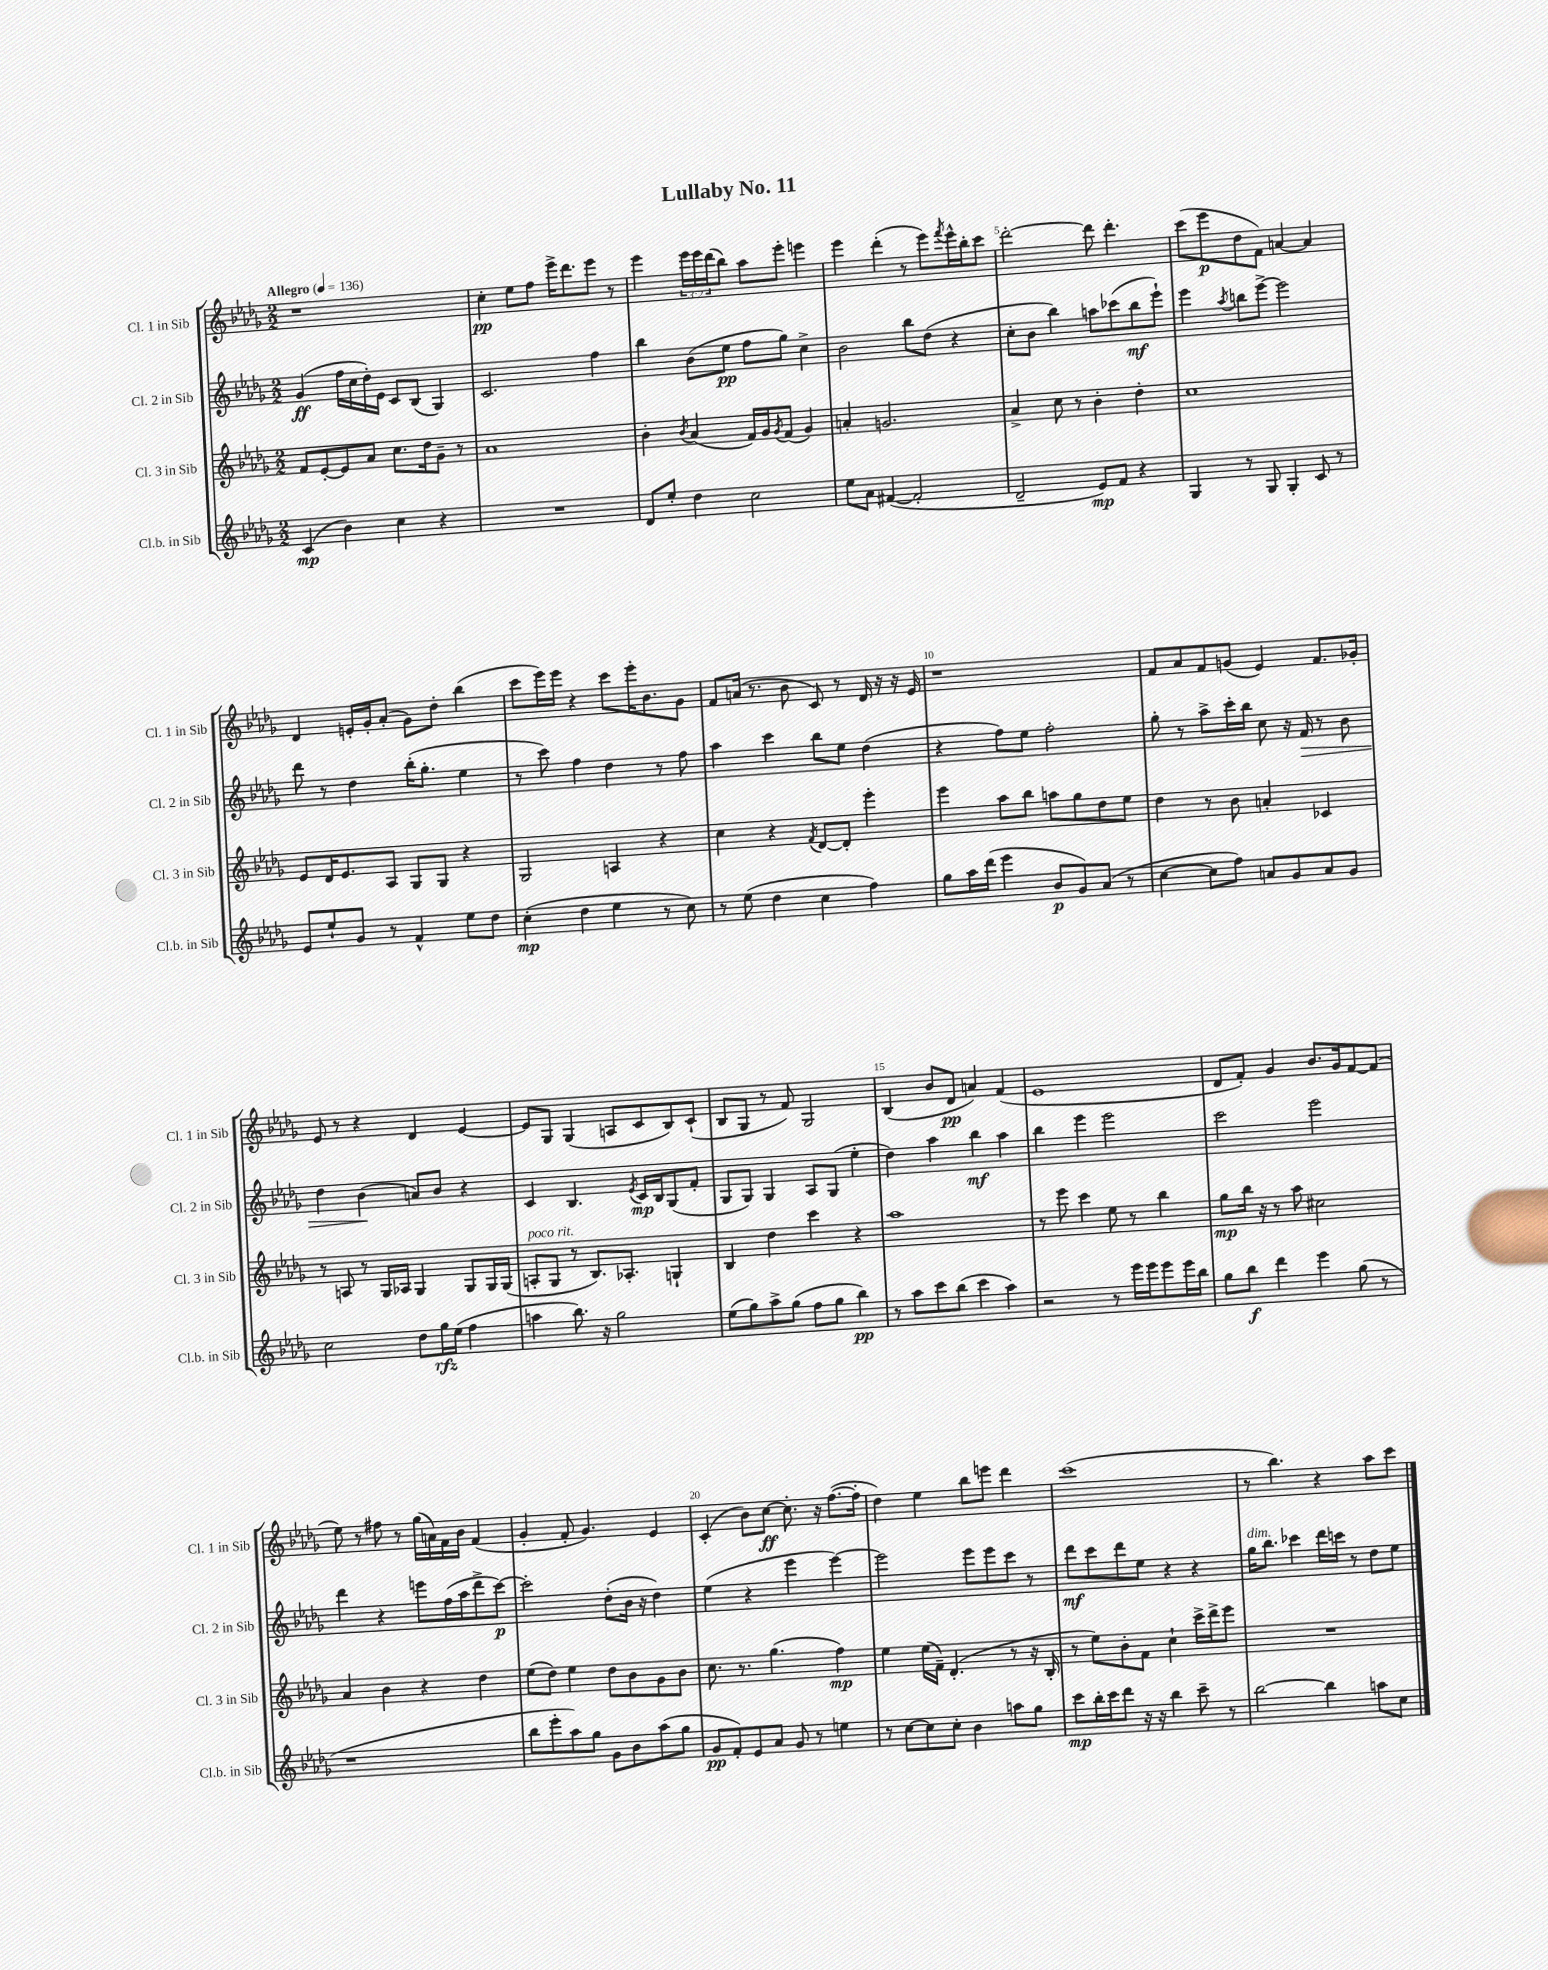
\header { title = "Lullaby No. 11" }
<<
\new StaffGroup <<
\new Staff = "s0" \with { instrumentName = "Cl. 1 in Sib" shortInstrumentName = "Cl. 1 in Sib" } {
    \clef treble \key des \major \numericTimeSignature \time 2/2 \override Staff.TupletNumber.text = #tuplet-number::calc-fraction-text \tempo "Allegro" 4 = 136
    r1 |
    c''4-.\pp ees''8 f''8 ees'''16-> des'''8. ees'''8 r8 |
    ees'''4 \tuplet 3/2 { ees'''16 ees'''16 des'''16( } bes''8) aes''8 ees'''8-. e'''4 |
    ees'''4 des'''4-.( r8 ees'''8) \acciaccatura { f'''8 } ees'''16-^ bes''16-. c'''8 |
    des'''2~-. des'''8 des'''4.-. |
    c'''8( ees'''8\p des''8 f'8) a'4~ a'4 |
    des'4 e'16-. ges'16-. aes'8-.( ges'8) des''8-. bes''4( |
    c'''8 ees'''16) ees'''16 r4 c'''8 ees'''16-. bes'8. ges'8 |
    f'8 a'16( r8. bes'8 c'8) r8 des'16 r16 r16 ees'16 |
    r1 |
    f'8 aes'8 f'8 g'8( ees'4) f'8. ges'16-. |
    ees'8 r8 r4 des'4 ees'4~ |
    ees'8 ges8 ges4( a8 c'8 bes8) c'8-!( |
    bes8 ges8 r8 f'8) ges2 |
    bes4( bes'8 des'8\pp a'4) f'4( |
    ees'1 |
    des'8 f'8-.) ges'4 bes'8. ges'16 f'8~ f'8( |
    ees''8) r8 fis''8 r8 ges''16( a'16) f'16 bes'16 f'4( |
    ges'4-. f'8-. ges'4.) ees'4 |
    c'4-.( bes'8) c''8~\ff c''8.-. r16 f''8.~( f''16-. |
    des''4) ees''4 bes''8 e'''8 des'''4 |
    c'''1( |
    r8 bes''4.) r4 aes''8 c'''8 \bar "|." |
}
\new Staff = "s1" \with { instrumentName = "Cl. 2 in Sib" shortInstrumentName = "Cl. 2 in Sib" } {
    \clef treble \key des \major \numericTimeSignature \time 2/2
    ges'4\ff( f''16 c''16 des''16-.) ees'16 c'8 bes8( ges4) |
    c'2. f''4 |
    bes''4 bes'8( ees''8\pp f''8 ges''8) c''4-> |
    bes'2 bes''8 des''8( r4 |
    c''8-. bes'8 bes''4) a''8 ces'''8( bes''8\mf ees'''8-!) |
    ees'''4 \acciaccatura { aes''8 } b''8 ees'''8~-> ees'''2 |
    des'''8 r8 des''4 bes''16-.( ges''8.-. ees''4 |
    r8 c'''8) f''4 des''4 r8 f''8 |
    aes''4 c'''4 bes''8 ees''8 des''4( |
    r4 f''8) ees''8 f''2-. |
    ges''8-. r8 aes''8-> c'''16-. bes''16 c''8 r16 f'16\> r8 bes'8 |
    des''4 bes'4\!( a'8) bes'8 r4 |
    c'4 bes4. \acciaccatura { ees'8 } c'16\mp bes16 ges8( f'8-. |
    ges8 ges8) ges4 aes8 ges8( ees''4-. |
    des''4) aes''4 bes''4\mf aes''4 |
    bes''4 ees'''4 ees'''2 |
    c'''2 ees'''2 |
    des'''4 r4 e'''8 f''16( aes''16 des'''8-> c'''8~\p) |
    c'''2-. des''8-.( bes'16 r16 des''4) |
    ees''4( r4 ees'''4 ees'''4~) |
    ees'''2 ees'''8 ees'''8 c'''8 r8 |
    des'''8\mf c'''8 des'''8 ees''8 r4 r4 |
    ges''16^\markup { \italic "dim." } bes''8. ces'''4 des'''16 c'''16 r8 des''8 ees''8 \bar "|." |
}
\new Staff = "s2" \with { instrumentName = "Cl. 3 in Sib" shortInstrumentName = "Cl. 3 in Sib" } {
    \clef treble \key des \major \numericTimeSignature \time 2/2
    f'8 ees'8~-. ees'8 aes'8 c''8. des''16 ges'8-- r8 |
    aes'1 |
    bes'4-. \acciaccatura { bes'8 } aes'4( f'16) ges'16 \acciaccatura { ges'8 } f'8( ges'4) |
    a'4-. g'2. |
    aes'4-> c''8 r8 bes'4-. des''4-. |
    c''1 |
    ees'8 des'16 ees'8. aes8 ges8 ges8 r4 |
    ges2 a4 r4 |
    c''4 r4 \acciaccatura { f'8 } des'8~ des'8-. ees'''4-. |
    ees'''4 aes''8 bes''8 a''8 ges''8 des''8 ees''8 |
    des''4 r8 bes'8 a'4-. ces'4 |
    r8 a8 r8 ges16 aes16 ges4 ges8 ges16 ges16( |
    a8-.^\markup { \italic "poco rit." } ges8 r8 bes8.) aes8.-. g4-! |
    bes4 des''4 c'''4 r4 |
    aes''1 |
    r8 ees'''8 c'''4 ees''8 r8 bes''4 |
    ges''8\mp bes''16 r16 r8 aes''8 cis''2 |
    aes'4 bes'4 r4 des''4 |
    ees''8( des''8) ees''4 des''8 bes'8 ges'8 bes'8 |
    c''8. r8. ges''4.( f''4\mp) |
    ees''4 ees''16( f'16--) des'4.-.( r8 r16 bes16-. |
    r8 ees''8) bes'8-. f'8 c''4-! c'''16-> des'''16-> ees'''8 |
    R1 \bar "|." |
}
\new Staff = "s3" \with { instrumentName = "Cl.b. in Sib" shortInstrumentName = "Cl.b. in Sib" } {
    \clef treble \key des \major \numericTimeSignature \time 2/2
    c'4\mp( bes'4) c''4 r4 |
    R1 |
    des'8 ees''8-. des''4 c''2 |
    ees''8 aes'8 fis'4~( fis'2-. |
    des'2-- ees'8\mp) f'8 r4 |
    ges4 r8 ges8 ges4-. c'8 r8 |
    ees'8 ees''8-! ges'8 r8 f'4-^ ees''8 des''8 |
    c''4-.\mp( des''4 ees''4 r8 c''8) |
    r8 ees''8( des''4 c''4 f''4) |
    ges''8 aes''16 des'''16( ees'''4 bes'8\p ges'8) aes'8( r8 |
    c''4~ c''8 f''8) a'8 ges'8 a'8 ges'8 |
    c''2 des''8 ges''16\rfz ees''16( f''4 |
    a''4 bes''8.) r16 ges''2 |
    ees''8( ges''8) aes''8-> ges''8( f''8 ges''8 bes''4\pp) |
    r8 aes''8 c'''8 bes''8( c'''4 aes''4) |
    r2 r8 ees'''16 ees'''16 ees'''8 ees'''16 bes''16 |
    ges''8 bes''8\f des'''4 ees'''4 ges''8( r8 |
    r1 |
    bes''8 ees'''8-. aes''8) ges''8 ges'8 bes'8 aes''8( ges''8 |
    ges'8\pp f'8-.) ees'8 aes'8 ges'8 r8 e''4 |
    r8 c''8~ c''8 c''8-. bes'4 a''8 ges''8 |
    c'''8\mp bes''16-. c'''16 des'''8 r16 r16 bes''4 c'''8-- r8 |
    bes''2~ bes''4 a''8 c''8 \bar "|." |
}
>>
>>
\layout { \context { \Score \override BarNumber.break-visibility = ##(#f #t #t) barNumberVisibility = #(every-nth-bar-number-visible 5) } }
